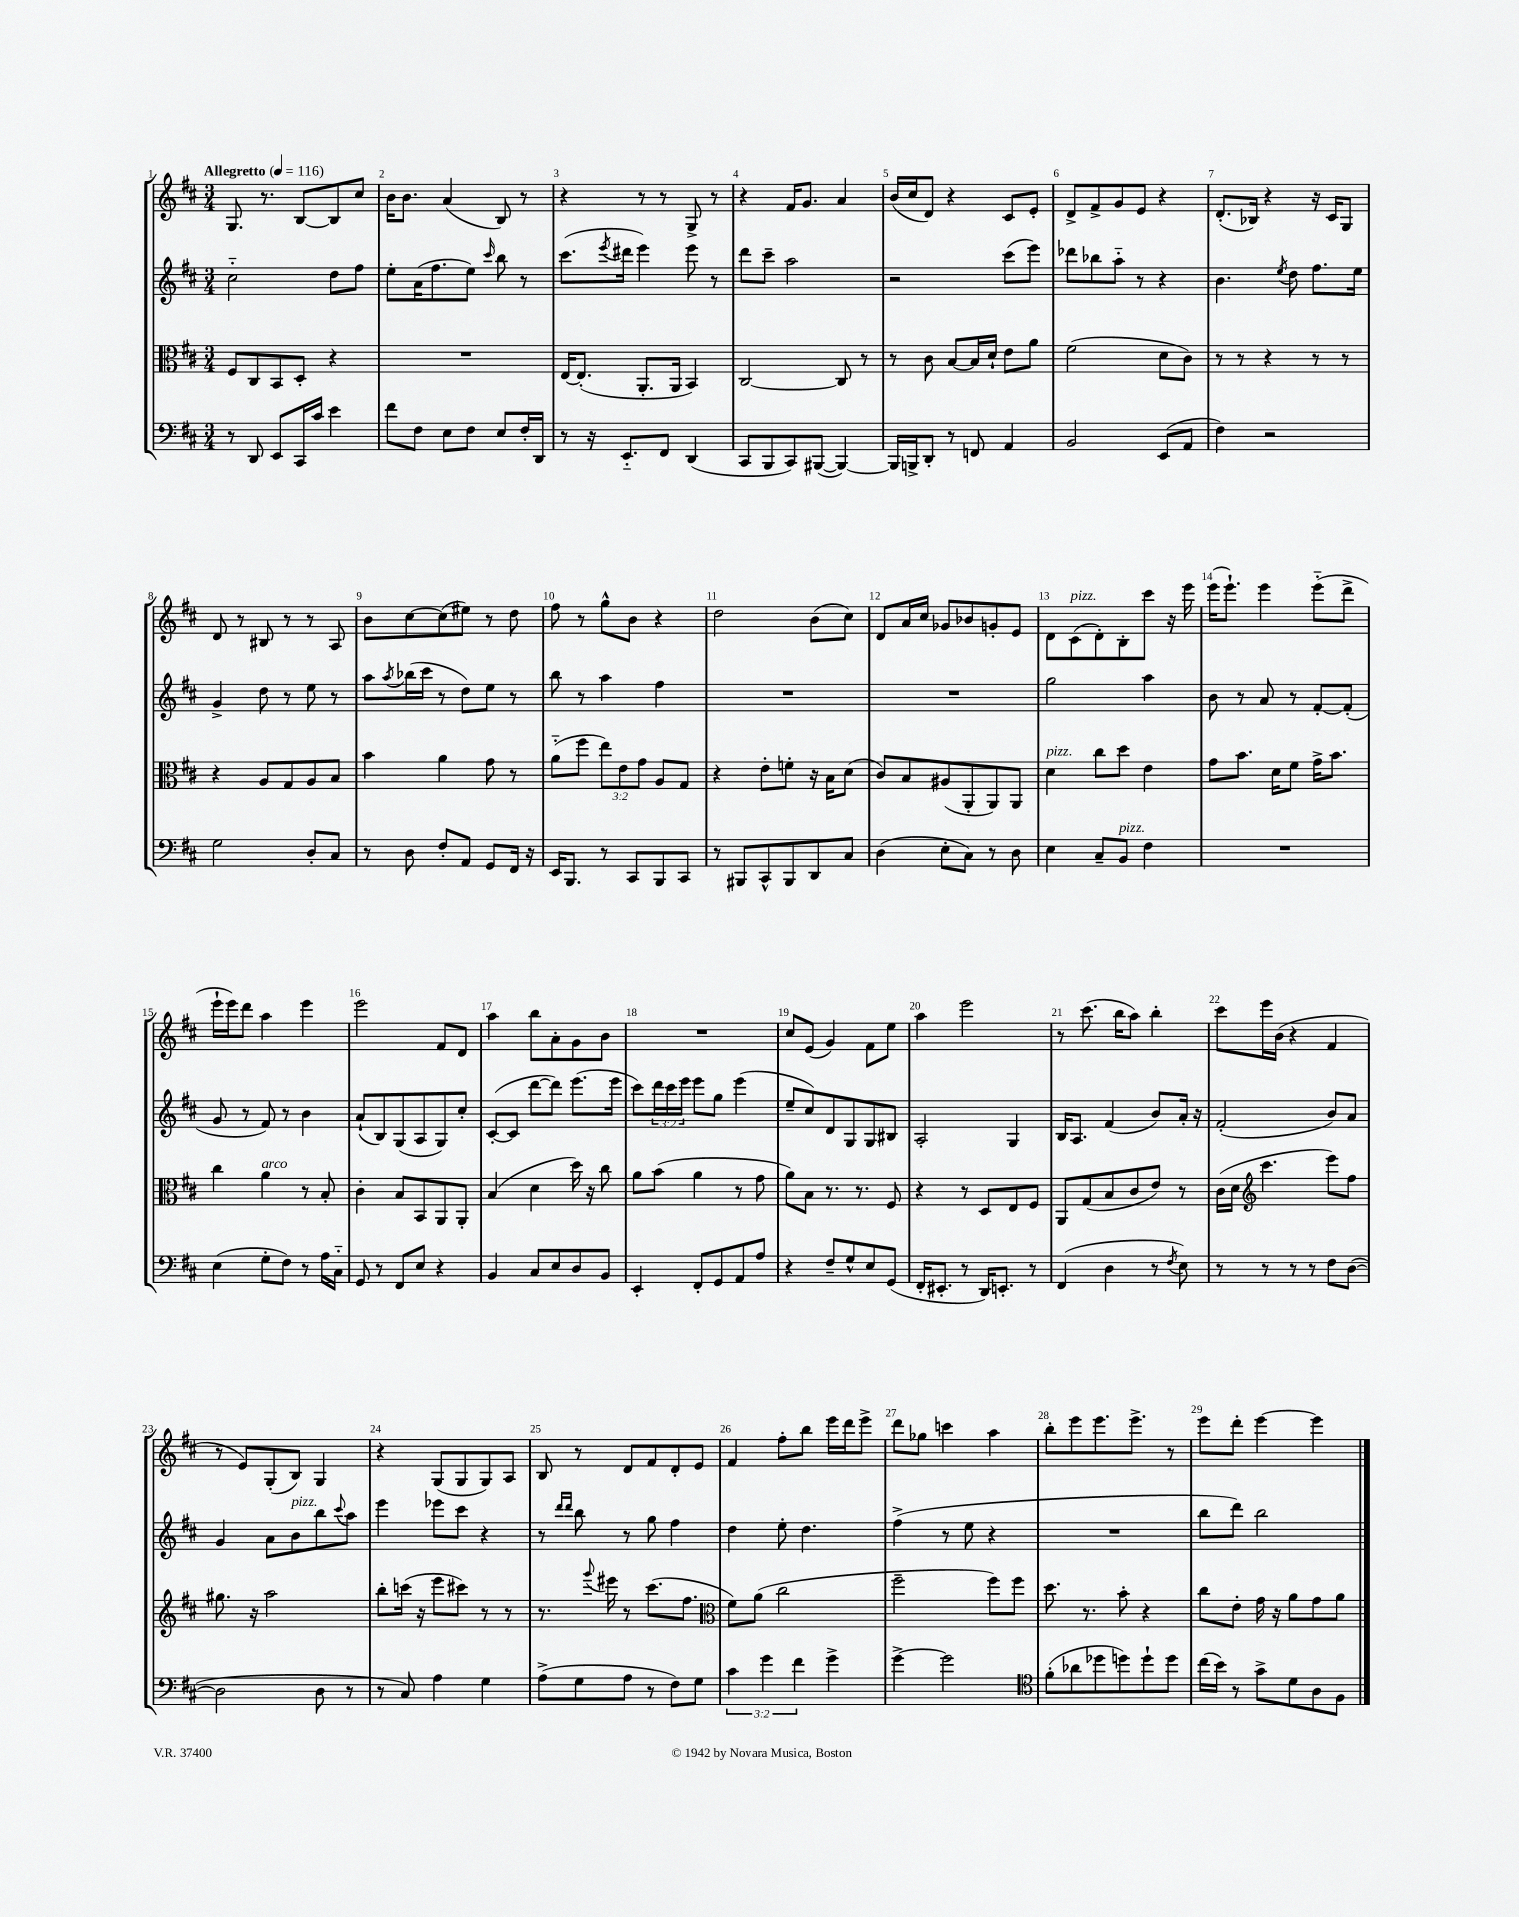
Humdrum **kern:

**kern	**kern	**kern	**kern
*part4	*part3	*part2	*part1
*staff4	*staff3	*staff2	*staff1
*clefF4	*clefC3	*clefG2	*clefG2
*k[f#c#]	*k[f#c#]	*k[f#c#]	*k[f#c#]
*M3/4	*M3/4	*M3/4	*M3/4
*MM116	*MM116	*MM116	*MM116
=1	=1	=1	=1
!	!	!	!LO:TX:a:B:t=Allegretto
8r	8F#/L	2cc#\	8.G/
8DD/	8C#/	.	.
.	.	.	8.r
8EE/L	8BB/	.	.
16CC#/L	8D'/J	.	[8B/L
16c#/JJ	.	.	.
4e\	4r	8dd\L	8B/]
.	.	8ff#\J	8cc#/J
=2	=2	=2	=2
8f#\L	2.r	8ee'\L	16b\KL
.	.	.	8.b\J
8F#\J	.	(16a\K	.
.	.	8.ff#\	.
8E\L	.	.	(4a/
8F#\J	.	8ee\J)	.
.	.	16qqccc#/	.
8E/L	.	8bb\	8B/)
16F#'/L	.	8r	8r
16DD/JJ	.	.	.
=3	=3	=3	=3
8r	[16E/KL	(8.ccc#\L	4r
.	(8.E'/J]	.	.
16r	.	.	.
.	.	8qeee/	.
8.EE/L	.	16ddd#X\Jk	.
.	8.AA'/L	4eee\)	8r
8FF#/J	.	.	8r
.	16AA/Jk	.	.
(4DD/	4BB/)	8eee\	8G^/
.	.	8r	8r
=4	=4	=4	=4
8CC#/L	[2C#/	8ddd\L	4r
8BBB/	.	8ccc#~\J	.
8CC#/)	.	2aa\	16f#/KL
.	.	.	8.g/J
([8BBB#X/J	.	.	.
4BBB#/_)	8C#/]	.	4a/
.	8r	.	.
=5	=5	=5	=5
16BBB#/LL]	8r	2r	(16b/LL
16BBBn^/J	.	.	16cc#/J
8DD'/J	8c#\	.	8d/J)
8r	[8B/L	.	4r
8FFn/	16B/L]	.	.
.	16d`/JJ	.	.
4AA/	8e\L	(8ccc#\L	8c#/L
.	8a\J	8eee\J)	8e'/J
=6	=6	=6	=6
2BB/	(2f#\	8ddd-X\L	8d^/L
.	.	8bb-X\	8f#^/
.	.	8aa\J	8g/
.	.	8r	8e/J
(8EE/L	8d\L	4r	4r
8AA/J	8c#\J)	.	.
=7	=7	=7	=7
4F#\)	8r	4.b\	(8.d'/L
.	8r	.	.
.	.	.	16B-X/Jk)
2r	4r	.	4r
.	.	8qee/	.
.	.	8dd\	.
.	8r	8.ff#\L	16r
.	.	.	16c#/KL
.	8r	.	8G/J
.	.	16ee\Jk	.
!!LO:LB:g=z
=8	=8	=8	=8
2G\	4r	4g^/	8d/
.	.	.	8r
.	8A/L	8dd\	8B#X/
.	8G/	8r	8r
8D'/L	8A/	8ee\	8r
8C#/J	8B/J	8r	8A/
=9	=9	=9	=9
8r	4b\	8aa\L	8b\L
.	.	8qaa/	.
8D\	.	(16bb-X\L	[8cc#\
.	.	16ccc#\JJ	.
8F#'/L	4a\	8r	(8cc#\]
8AA/J	.	8dd\L)	8ee#X\J)
8GG/L	8g\	8ee\J	8r
16FF#/Jk	8r	8r	8dd\
16r	.	.	.
=10	=10	=10	=10
16EE/KL	(8a\L	8bb\	8ff#\
8.BBB/J	.	.	.
.	8ff#\J	8r	8r
8r	12ee\L)	4aa\	8gg^^\L
.	12e\	.	.
8CC#/L	.	.	8b\J
.	12g\J	.	.
8BBB/	8A/L	4ff#\	4r
8CC#/J	8G/J	.	.
=11	=11	=11	=11
8r	4r	2.r	2dd\
8BBB#X/L	.	.	.
8CC#^^/	8e'\L	.	.
8BBB#/	8fn'\J	.	.
8DD/	16r	.	(8b\L
.	16B\KL	.	.
8C#/J	(8d\J	.	8cc#\J)
=12	=12	=12	=12
(4D\	8c#/L)	2.r	8d/L
.	8B/	.	16a/L
.	.	.	16cc#/JJ
8E'\L	(8A#X/	.	8g-X/L
8C#\J)	8AA'/	.	8b-X/
8r	8AA/)	.	8gn'/
8D\	8AA/J	.	8e/J
=13	=13	=13	=13
!	!LO:TX:a:i:t=pizz.	!	!
4E\	4d\	2gg\	8d\L
!	!	!	!LO:TX:a:i:t=pizz.
.	.	.	(8c#\
8C#~/L	8cc#\L	.	8d'\)
!LO:TX:a:i:t=pizz.	!	!	!
8BB/J	8dd\J	.	8B'\
4F#\	4e\	4aa\	8ccc#\J
.	.	.	16r
.	.	.	16eee\
=14	=14	=14	=14
2.r	8g\L	8b\	(16eee\KL
.	.	.	8.eee`\J)
.	8.b\J	8r	.
.	.	8a/	4eee\
.	16d\KL	.	.
.	8f#\J	8r	.
.	16g^\KL	[8f#'/L	(8eee\L
.	8.b\J	.	.
.	.	(8f#'/J]	8ddd^\J
!!LO:LB:g=z
=15	=15	=15	=15
(4E\	4cc#\	8g/	16eee`\LL
.	.	.	16eee\J)
.	.	8r	8ddd\J
!	!LO:TX:a:i:t=arco	!	!
8G'\L	4a\	8f#/)	4aa\
8F#\J)	.	8r	.
8r	8r	4b\	4eee\
16A\LL	8B'/	.	.
16C#\JJ	.	.	.
=16	=16	=16	=16
8GG/	4c#'\	(8a`/L	2eee\
8r	.	8B/)	.
8FF#/L	8B/L	(8G/	.
8E/J	8BB/	8A/	.
4r	8AA/	8G/)	8f#/L
.	8AA'/J	8cc#'/J	8d/J
=17	=17	=17	=17
4BB/	(4B/	([8c#'/L	4aa\
.	.	8c#/J]	.
8C#/L	4d\	[8ddd\L	8bb\L
8E/	.	8ddd\J])	8a'\
8D/	16dd\)	(8.eee\L	8g\
.	16r	.	.
8BB/J	8cc#\	.	8b\J
.	.	16eee\Jk	.
=18	=18	=18	=18
4EE'/	8a\L	8ccc#\L)	2.r
.	(8b\J	24ddd\L	.
.	.	24ccc#\	.
.	.	24eee\JJ	.
8FF#'/L	4a\	8eee\L	.
8GG/	.	8gg\J	.
8AA/	8r	(4eee\	.
8A/J	8g\	.	.
=19	=19	=19	=19
4r	8a\L)	8ee~/L	8cc#/L
.	8B\J	8cc#/)	(8e/J
8F#~/L	8.r	8d/	4g/)
8G^^/	.	8G/	.
.	8.r	.	.
8E/	.	8G/	8f#\L
(8GG/J	8F#/	8B#X/J	8ee\J
=20	=20	=20	=20
16FF#'/KL	4r	2A'/	4aa\
8.EE#X'/J	.	.	.
8r	8r	.	2eee\
16DD/KL)	8D/L	.	.
8.EEn'/J	.	.	.
.	8E/	4G/	.
8r	8F#/J	.	.
=21	=21	=21	=21
(4FF#/	8AA/L	16B/KL	8r
.	.	8.A/J	.
.	(8G/	.	(8.ccc#\
4D\	8B/	(4f#/	.
.	.	.	16bb\KL
.	8c#/	.	8aa\J)
8r	8e/J)	8b/L)	4bb'\
8qF#/	.	.	.
8E\)	8r	16a'/Jk	.
.	.	16r	.
=22	=22	=22	=22
8r	(16c#\LL	(2f#'/	8ccc#\L
.	16d\JJ	.	.
*	*clefG2	*	*
8r	4.ccc#\	.	16eee\L
.	.	.	(16b\JJ
8r	.	.	4r
8r	.	.	.
8F#\L	8eee\L)	8b/L)	4f#/
([8D\J	8ff#\J	8a/J	.
!!LO:LB:g=z
=23	=23	=23	=23
2D\]	8.gg#X\	4g/	8r
.	.	.	8e/L)
.	16r	.	.
.	2aa\	8a\L	(8G'/
!	!	!LO:TX:a:i:t=pizz.	!
.	.	8b\	8B/J)
8D\	.	8bb\	4G/
.	.	8qqccc#/	.
8r	.	8aa\J	.
=24	=24	=24	=24
8r	8bb'\L	4eee\	4r
8C#/)	(16cccn\Jk	.	.
.	16r	.	.
4A\	8eee\L	8eee-X\L	(8G/L
.	8ccc#X\J)	8ccc#\J	8G/
4G\	8r	4r	8G/)
.	8r	.	8A/J
=25	=25	=25	=25
(8A^\L	8.r	8r	8B/
.	.	16qqddd/LL	.
.	.	16qqddd/JJ	.
8G\	.	8bb\	8r
.	8qqggg/	.	.
.	16eee#X\	.	.
8A\J	8r	8r	8d/L
8r	(8.ccc#\L	8gg\	8f#/
8F#\L)	.	4ff#\	8d'/
.	8.ff#\J	.	.
8G\J	.	.	8e/J
=26	=26	=26	=26
*	*clefC3	*	*
6c#\	8f#\L)	4dd\	4f#/
.	(8a\J	.	.
6g\	.	.	.
.	2cc#\	8ee'\	8ff#'\L
6f#\	.	.	.
.	.	4.dd\	8bb\J
4g^\	.	.	16eee\LL
.	.	.	16ddd\J
.	.	.	8eee^\J
=27	=27	=27	=27
[4g^\	2ff#~\	(4ff#^\	8ddd\L
.	.	.	8gg-X\J
2g\]	.	8r	4cccn\
.	.	8ee\	.
.	8ff#\L)	4r	4aa\
.	8ff#\J	.	.
=28	=28	=28	=28
*clefC4	*	*	*
(8f#'\L	8.dd\	2.r	8bb'\L
8a-X\	.	.	8eee\
.	8.r	.	.
8dd-X\	.	.	8.eee\
8ddn\)	8b'\	.	.
.	.	.	8.eee^\J
8dd`\	4r	.	.
8dd\J	.	.	8r
=29	=29	=29	=29
(16cc#\LL	8cc#\L	8bb\L	8eee\L
16b\JJ)	.	.	.
8r	8e'\J	8ddd\J)	8ddd'\J
8g^\L	16g\	2bb\	[4eee\
.	16r	.	.
8d\	8a\L	.	.
8A\	8g\	.	4eee\]
8F#\J	8a\J	.	.
==	==	==	==
*-	*-	*-	*-
